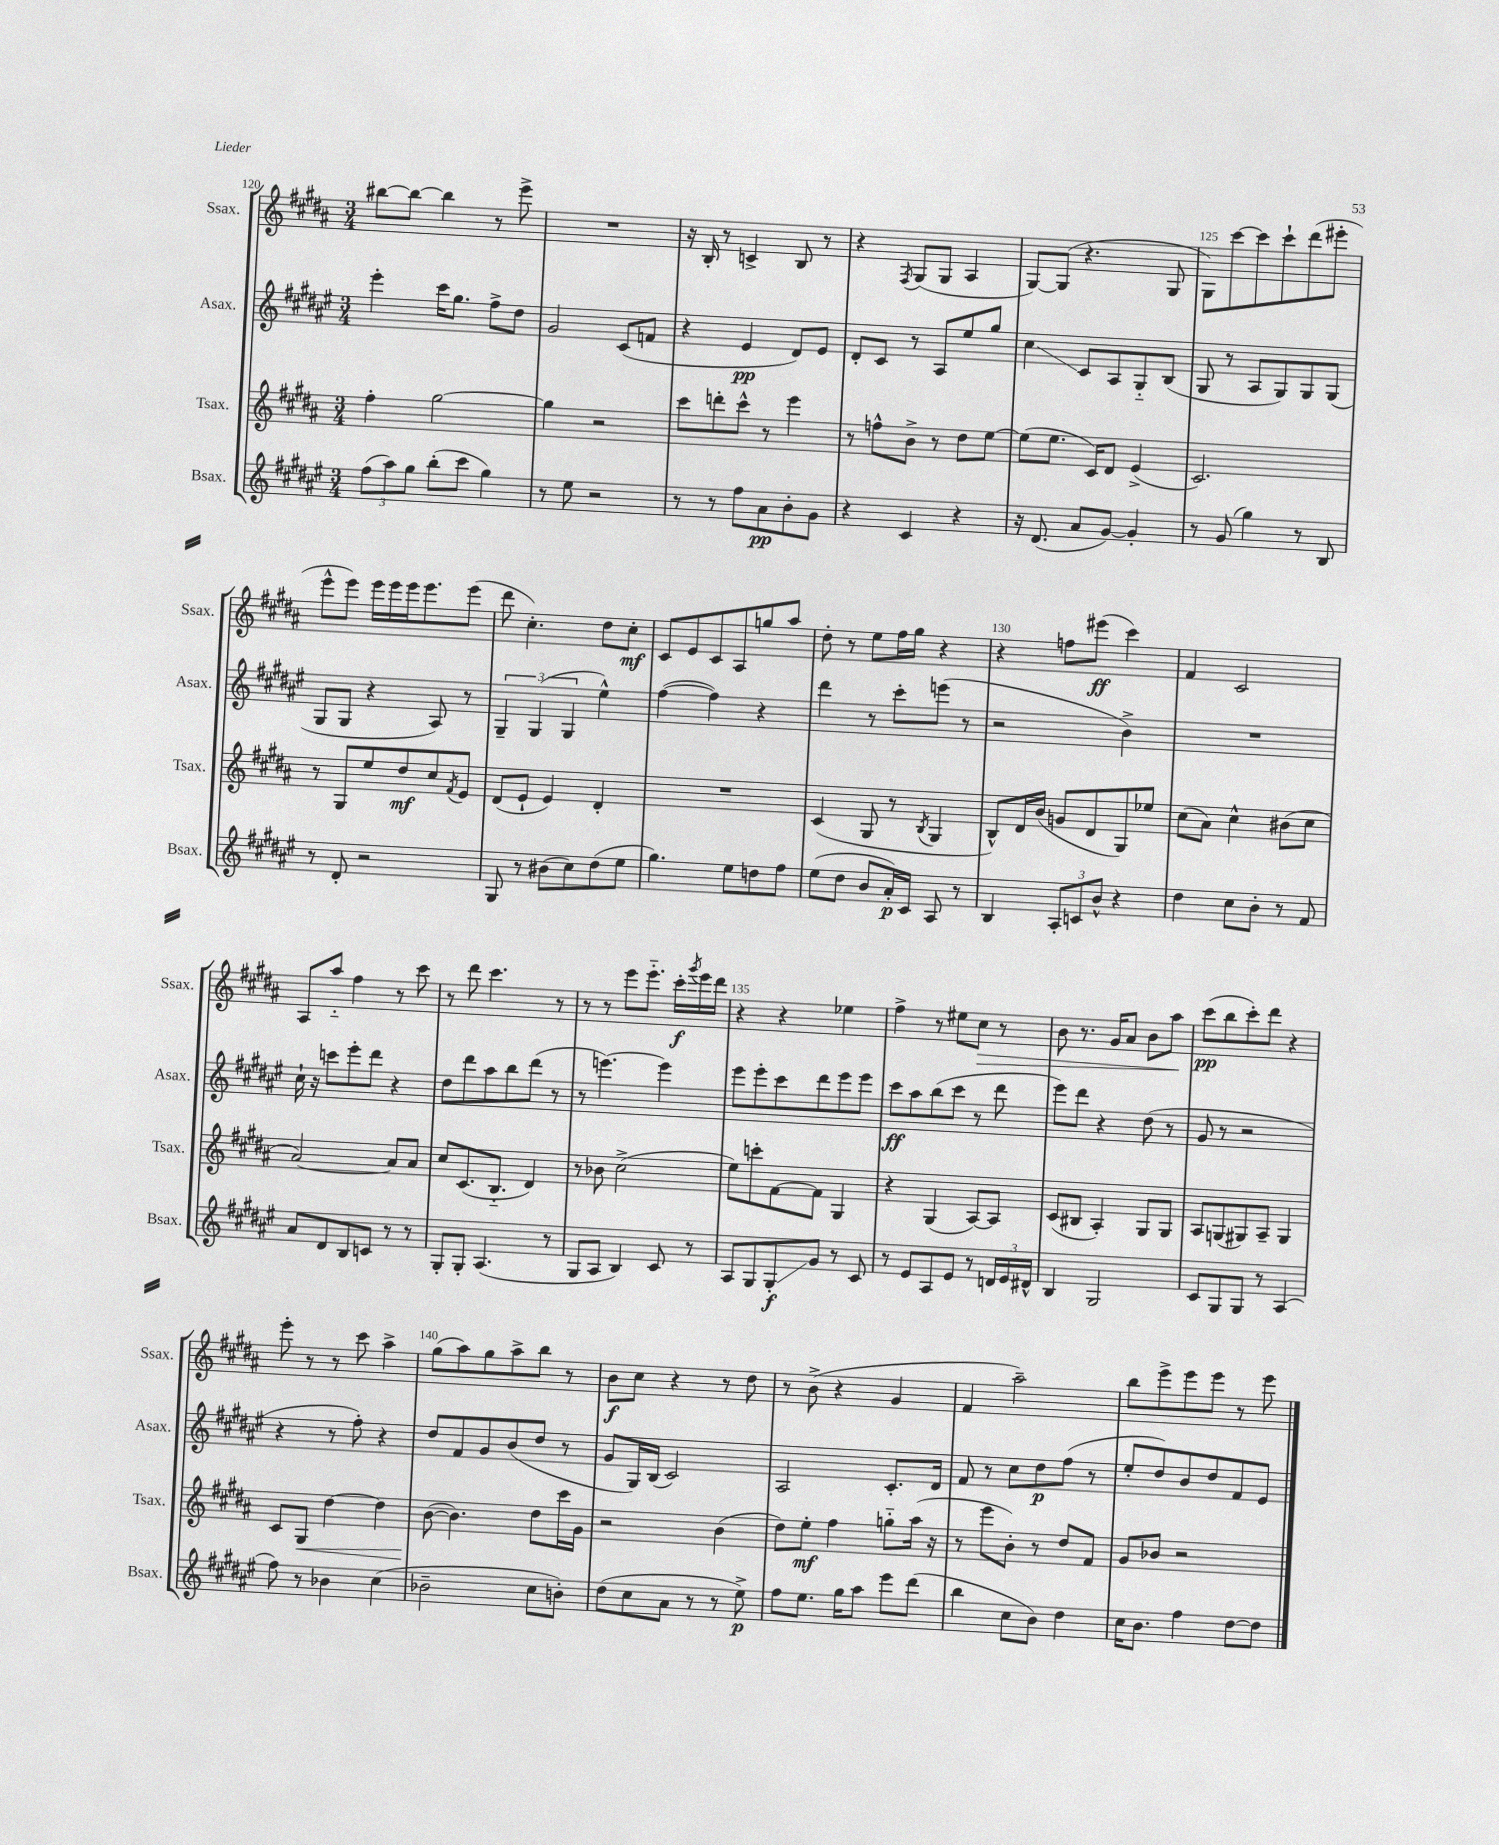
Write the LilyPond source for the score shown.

<<
\new StaffGroup <<
\new Staff = "s0" \with { instrumentName = "Ssax." shortInstrumentName = "Ssax." } {
    \clef treble \key b \major \numericTimeSignature \time 3/4
    bis''8~ bis''8~ bis''4 r8 e'''8-> |
    R2. |
    r16 b16-. r8 c'4-> b8 r8 |
    r4 \acciaccatura { fis8 } gis8( gis8 ais4 |
    gis8~) gis8( r4. gis8 |
    gis8) cis'''8~ cis'''8 cis'''8-! dis'''8( eis'''8-. |
    e'''8-^ e'''8) e'''16 e'''16 e'''16 e'''8. e'''8( |
    dis'''8 cis''4.-.) dis''8 cis''8-.\mf |
    cis'8 e'8 cis'8 ais8 g''8 ais''8 |
    dis''8-. r8 e''8 fis''16 gis''16 r4 |
    r4 f''8 eis'''8\ff( cis'''4) |
    fis'4 cis'2 |
    ais8 ais''8-_ fis''4 r8 cis'''8 |
    r8 dis'''8 cis'''4. r8 |
    r8 r8 e'''8 e'''8.-_ cis'''16-.\f \acciaccatura { gis'''8 } e'''16 dis'''16 |
    r4 r4 ees''4 |
    fis''4-> r8 eis''8 cis''8\> r8 |
    b'8 r8. gis'16 ais'8 b'8 ais''8\! |
    cis'''8\pp( b''8 cis'''8-.) dis'''8 r4 |
    e'''8-. r8 r8 cis'''8 ais''4-> |
    gis''8( ais''8) gis''8 ais''8-> b''8 r8 |
    b'8\f cis''8 r4 r8 dis''8 |
    r8 b'8->( r4 gis'4 |
    fis'4 ais''2--) |
    b''8 e'''8-> e'''8 e'''8 r8 e'''8 \bar "|." |
}
\new Staff = "s1" \with { instrumentName = "Asax." shortInstrumentName = "Asax." } {
    \clef treble \key fis \major \numericTimeSignature \time 3/4
    eis'''4-. cis'''16 gis''8. fis''8-> dis''8 |
    gis'2 cis'8( f'8 |
    r4 eis'4\pp dis'8) eis'8 |
    dis'8-. cis'8 r8 ais8 eis''8 gis''8 |
    cis''4\glissando cis'8 ais8 gis8-_ b8( |
    gis8 r8 ais8 gis8) gis8 gis8( |
    gis8 gis8 r4 ais8) r8 |
    \tuplet 3/2 { gis4-- gis4( gis4 } eis''4-^) |
    fis''4~( fis''4) r4 |
    dis'''4 r8 cis'''8-. e'''8( r8 |
    r2 b'4->) |
    R2. |
    cis''16-! r16 c'''8 eis'''8-. dis'''8 r4 |
    dis''8 dis'''8 ais''8 b''8 dis'''8( r8 |
    r8 e'''4.~) e'''4 |
    eis'''8 eis'''8-. cis'''8 dis'''8 eis'''8 eis'''8 |
    cis'''8\ff ais''8 b''8( cis'''8 r8 dis'''8 |
    eis'''8) dis'''8 r4 dis''8( r8 |
    gis'8 r8 r2 |
    r4 r8 fis''8-.) r4 |
    dis''8 fis'8 gis'8 b'8( dis''8 r8 |
    gis'8 gis16) b16( cis'2) |
    ais2 cis'8.-. dis'16 |
    fis'8 r8 cis''8 dis''8\p fis''8( r8 |
    eis''8-. dis''8) b'8 dis''8 fis'8 eis'8 \bar "|." |
}
\new Staff = "s2" \with { instrumentName = "Tsax." shortInstrumentName = "Tsax." } {
    \clef treble \key b \major \numericTimeSignature \time 3/4
    fis''4-. gis''2~ |
    gis''4 r2 |
    cis'''8 d'''8-. cis'''8-^ r8 e'''4 |
    r8 f''8-^ b'8-> r8 dis''8 e''8~ |
    e''8( e''8. cis'16) dis'8 e'4->( |
    cis'2.) |
    r8 gis8 e''8 dis''8\mf cis''8 \acciaccatura { fis'8 } e'8 |
    dis'8( e'8-! e'4) dis'4-. |
    R2. |
    cis'4( gis8 r8 \acciaccatura { b8 } gis4 |
    b8-^) dis'16 b'16( g'8 dis'8 gis8) ees''8 |
    cis''8( ais'8) cis''4-^ bis'8( cis''8 |
    ais'2~) ais'8 ais'8 |
    cis''8 cis'8.( b8.-_ dis'4) |
    r8 bes'8 cis''2->( |
    e''8) c'''8-. fis'8~ fis'8 gis4 |
    r4 gis4( ais8~) ais8 |
    cis'8( bis8 ais4-.) gis8 gis8 |
    ais8 g8( gis8) ais8-- gis4 |
    cis'8 gis8\< dis''4~ dis''4 |
    b'8~\!( b'4.) dis''8 cis'''16 gis'16 |
    r2 b'4( |
    dis''8) e''8-.\mf fis''4 g''8-_ ais''16( r16 |
    r8 e'''8 b'8-.) r8 dis''8 fis'8 |
    gis'8 bes'8 r2 \bar "|." |
}
\new Staff = "s3" \with { instrumentName = "Bsax." shortInstrumentName = "Bsax." } {
    \clef treble \key fis \major \numericTimeSignature \time 3/4
    \tuplet 3/2 { fis''8( ais''8) gis''8 } b''8-.( cis'''8 gis''4) |
    r8 eis''8 r2 |
    r8 r8 fis''8 ais'8\pp b'8-. gis'8 |
    r4 cis'4 r4 |
    r16 dis'8.( ais'8 gis'8~) gis'4-. |
    r8 gis'8( gis''4) r8 b8 |
    r8 dis'8-. r2 |
    gis8 r8 bis'8( cis''8) dis''8( eis''8 |
    gis''4.) eis''8 d''8 fis''8 |
    eis''8( dis''8 b'8 ais'16-.\p) cis'16 ais8 r8 |
    b4 \tuplet 3/2 { ais8-. c'8 b'8-^ } r4 |
    dis''4 cis''8 b'8-. r8 fis'8 |
    ais'8 dis'8 b8 c'8 r8 r8 |
    gis8-. gis8-. ais4.( r8 |
    gis8 ais8 b4) cis'8 r8 |
    ais8 gis8 gis8-.\glissando\f gis'8 r8 cis'8 |
    r8 eis'8 ais8 eis'8 r8 \tuplet 3/2 { d'16 eis'16 dis'16-^ } |
    b4 gis2 |
    cis'8 gis8 gis8 r8 ais4( |
    fis''8) r8 bes'4 cis''4( |
    bes'2-- cis''8 b'8-.) |
    dis''8( cis''8 ais'8 r8 r8 eis''8->\p) |
    fis''8 eis''8. gis''16 ais''8 eis'''8 dis'''8( |
    b''4 cis''8 b'8) dis''4 |
    cis''16 b'8. fis''4 dis''8~ dis''8 \bar "|." |
}
>>
>>
\layout { \context { \Score currentBarNumber = #120 \override BarNumber.break-visibility = ##(#f #t #t) barNumberVisibility = #(every-nth-bar-number-visible 5) } }
